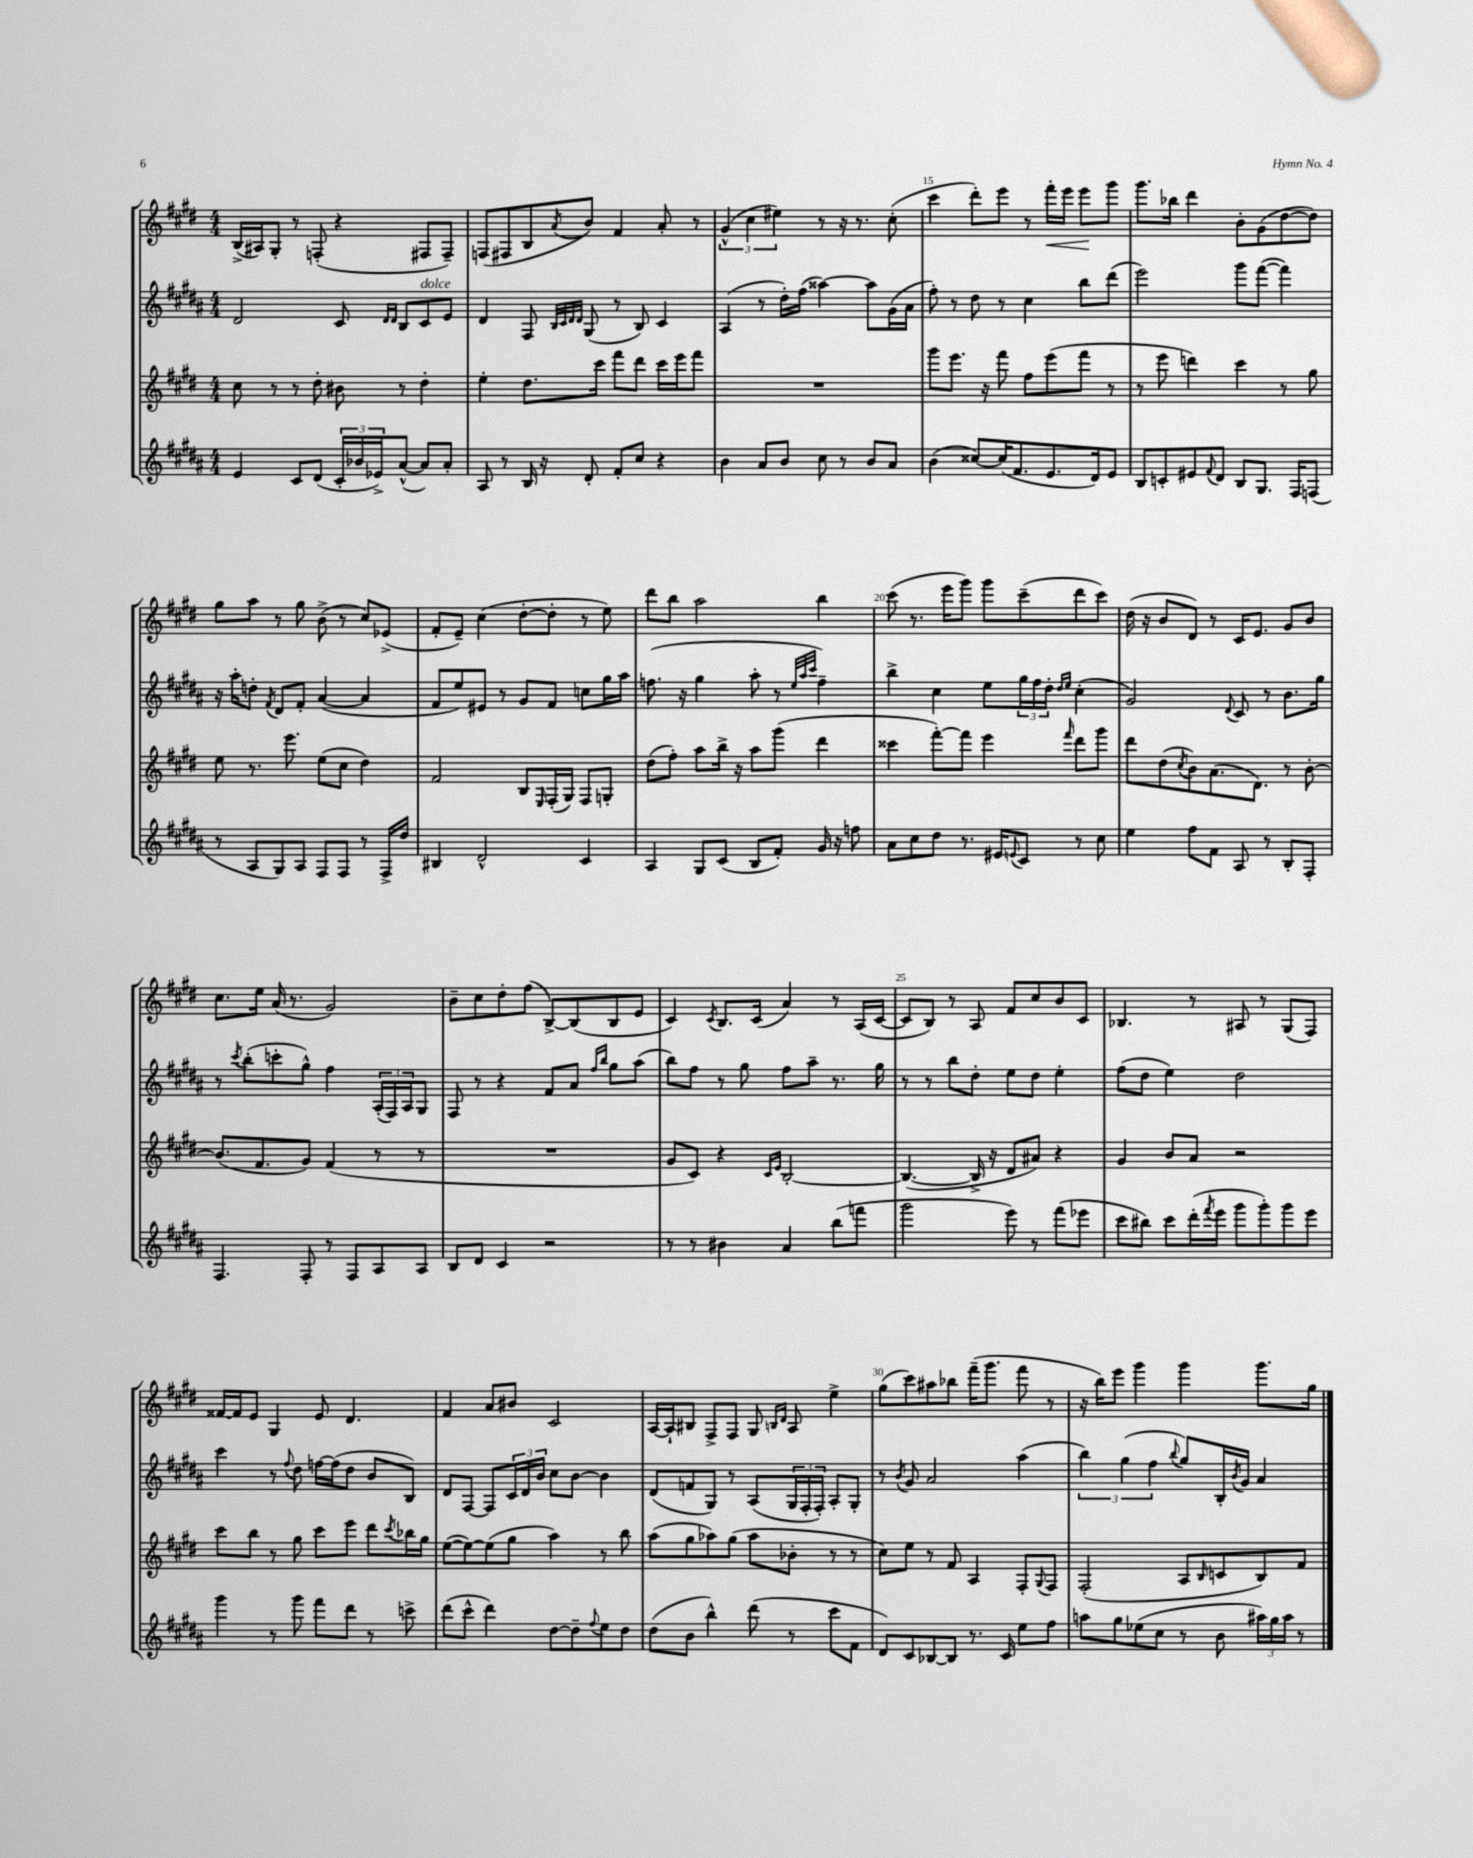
<<
\new StaffGroup <<
\new Staff = "s0" {
    \clef treble \key e \major \numericTimeSignature \time 4/4
    b16->( ais16) gis8-. r8 f8-.( r4 fis8 fis8--) |
    f8( fis8 b8 \acciaccatura { a'8 } b'8) fis'4 a'8-. r8 |
    \tuplet 3/2 { gis'4-^( cis''4 eis''4) } r8 r16 r8. cis''8-.( |
    cis'''4 dis'''8-.) e'''8 r8 fis'''16-.\< e'''16 e'''8\! gis'''8 |
    gis'''8. bes''16 dis'''4 b'8-. gis'8( dis''8~ dis''8) |
    gis''8 a''8 r8 gis''8 b'8->( r8 cis''8) ees'8->( |
    fis'8-. e'8--) cis''4( dis''8~-. dis''8-. r8 e''8) |
    dis'''8 b''8 a''2 b''4 |
    cis'''8( r8. e'''16 gis'''8) gis'''8 cis'''8--( dis'''8 cis'''8) |
    dis''16( r16 b'8 dis'8) r8 cis'16 e'8. gis'8 b'8 |
    cis''8. e''16 a'16( r8. gis'2) |
    b'8-- cis''8 dis''8-. fis''8( b8~->) b8( b8 e'8 |
    cis'4) \acciaccatura { cis'8 } b8. cis'16( a'4) r8 a16( cis'16~ |
    cis'8 b8) r8 a8 fis'8 cis''8 b'8 cis'8 |
    bes4. r8 ais8 r8 gis8( fis8) |
    fisis'16~ fisis'16 e'8 gis4 e'8 dis'4. |
    fis'4 a'8 bis'8 cis'2 |
    a16~ a16-! bis8 fis8-> fis8 gis8 \grace { b16 dis'16 } a8 e''4-> |
    gis''8( cis'''8) ais''8 bes''8 fis'''16--( gis'''8. fis'''8 r8 |
    r16 b''16) e'''8 gis'''4 gis'''4 gis'''8. gis''16 \bar "|." |
}
\new Staff = "s1" {
    \clef treble \key b \major \numericTimeSignature \time 4/4
    dis'2 cis'8 \grace { dis'16 dis'16 } b8 cis'8^\markup { \italic "dolce" } e'8 |
    dis'4 fis8 \grace { b32 cis'32 dis'32 dis'32 } gis8( r8 b8) cis'4 |
    ais4( r8 dis''16-.) fis''16( aisis''4~) aisis''8 gis'16( ais'16 |
    fis''8-.) r8 dis''8 r8 cis''4 b''8 dis'''8( |
    e'''2) gis'''8 fis'''8~( fis'''4) |
    r16 ais''16-. d''8-. \acciaccatura { fis'8 } dis'8 fis'8-. ais'4~( ais'4 |
    fis'8 e''8) eis'8 r8 gis'8 fis'8 c''8 gis''16 ais''16 |
    f''8.( r16 gis''4 ais''8-. r8 \grace { e''32 ais''32 cis'''32 } f''4--) |
    b''4-> cis''4 e''8 \tuplet 3/2 { gis''16 fis''16 dis''16-. } \grace { dis''16 e''16 } cis''4-.( |
    gis'2) \appoggiatura { dis'8 } cis'8 r8 b'8. gis''16 |
    r8 \acciaccatura { cis'''8 } b''8-.( c'''8-. gis''8-^) fis''4 \tuplet 3/2 { ais16-.( fis16) ais16 } gis8 |
    fis8 r8 r4 fis'8 ais'8 \grace { fis''16 b''16 } gis''8 ais''8( |
    b''8) fis''8 r8 gis''8 fis''8 ais''8-- r8. gis''16 |
    r8 r8 b''8 dis''8-. e''8 dis''8 e''4-. |
    fis''8( dis''8 e''4) dis''2 |
    cis'''4 r8 \appoggiatura { fis''8 } dis''8 f''16~ f''16( dis''8 b'8 b8) |
    dis'8 fis8~ fis8 \tuplet 3/2 { cis'16 dis'16 b'16 } cis''8 b'8~ b'4 |
    dis'8( f'8 gis8) r8 ais8( \tuplet 3/2 { gis16 fis16-. fis16-.) } ais8-. gis8-. |
    r8 \acciaccatura { b'8 } gis'8 ais'2 ais''4( |
    \tuplet 3/2 { b''4) gis''4( fis''4 } \appoggiatura { b''8 } gis''8) b16-. \acciaccatura { b'8 } gis'16 ais'4 \bar "|." |
}
\new Staff = "s2" {
    \clef treble \key e \major \numericTimeSignature \time 4/4
    cis''8 r8 r8 dis''8-. bis'8 r8 dis''4-. |
    e''4-. dis''8. cis'''16 fis'''8 dis'''8 cis'''16 e'''16 fis'''8 |
    R1 |
    gis'''8 e'''8. r16 fis'''8 fis''8 e'''8( fis'''8 r8 |
    r8 e'''8 d'''4) cis'''4 r8 gis''8 |
    e''8 r8. e'''8. e''8( cis''8 dis''4) |
    fis'2 b8 \grace { e16 } fis16-.( gis16) fis8 g8-. |
    dis''8( fis''8-.) a''8 b''16-> r16 a''8 gis'''8( dis'''4 |
    cisis'''4 fis'''8~-.) fis'''8 e'''4 \grace { fis'''16 } dis'''8 gis'''8 |
    dis'''8 dis''8( \acciaccatura { cis''8 } b'8) a'8.( dis'8.) r8 b'8~-. |
    b'8.( fis'8. gis'8) fis'4( r8 r8 |
    R1 |
    gis'8 cis'8) r4 \grace { cis'16 e'16 } b2~-. |
    b4.~( b16-> r16 dis'8 ais'8) r4 |
    gis'4 b'8 a'8 r2 |
    cis'''8 b''8 r8 gis''8 cis'''8 e'''8 dis'''8 \acciaccatura { cis'''8 } bes''16 gis''16 |
    e''8~( e''8~) e''8( gis''8 a''4) r8 b''8 |
    a''8( gis''8 aes''8) gis''8( aes''8 bes'8-. r8 r8 |
    cis''8) e''8 r8 fis'8 a4 fis8-. \appoggiatura { gis8 } fis8 |
    fis2-.( a8 \grace { b16 } c'8 b8) fis'8 \bar "|." |
}
\new Staff = "s3" {
    \clef treble \key b \major \numericTimeSignature \time 4/4
    e'4 cis'8 dis'8( \tuplet 3/2 { cis'16-. bes'16 ees'16->) } ais'8~-^( ais'8) ais'8-. |
    ais8 r8 b16 r16 dis'8-. fis'8-. cis''8 r4 |
    b'4 ais'8 b'8 cis''8 r8 b'8 ais'8 |
    b'4( cisis''8~) cisis''16( fis'8. e'8. dis'16) e'8 |
    b8 c'8-. eis'8 \appoggiatura { fis'8 } dis'8 b8 gis8. fis16 f8( |
    r8 ais8 gis8) ais8 fis8 fis8 r8 fis16-> dis''16 |
    bis4 dis'2-^ cis'4 |
    ais4 gis8 cis'8( b8 fis'8-.) gis'16 r16 f''8 |
    ais'8 cis''8 dis''8 r8. eis'16 \appoggiatura { e'8 } cis'8 r8 cis''8 |
    e''4 fis''8 fis'8 ais8 r8 b8-. fis8-. |
    fis4. fis8-. r8 fis8 ais8 ais8 |
    b8 dis'8 cis'4 r2 |
    r8 r8 bis'4 ais'4 b''8( f'''8 |
    gis'''2 e'''8) r8 fis'''8( ees'''8 |
    cis'''8 bis''8) cis'''8 dis'''16-.( \acciaccatura { fis'''8 } e'''16 gis'''8 gis'''8-.) gis'''8 e'''8 |
    gis'''4 r8 gis'''8 fis'''8 dis'''8 r8 c'''8-> |
    dis'''8( cis'''8-^ dis'''4) dis''8~ dis''8-- \appoggiatura { fis''8 } e''8 dis''8 |
    dis''8( b'8 b''4-^) dis'''8( r8 cis'''8 fis'8 |
    dis'8) cis'8 bes8~ bes8 r8. cis'16 e''8 fis''8 |
    a''8 gis''8 ees''8( cis''8 r8 b'8 \tuplet 3/2 { ais''16) gis''16 ais''16 } r8 \bar "|." |
}
>>
>>
\layout { \context { \Score currentBarNumber = #12 \override BarNumber.break-visibility = ##(#f #t #t) barNumberVisibility = #(every-nth-bar-number-visible 5) } }
